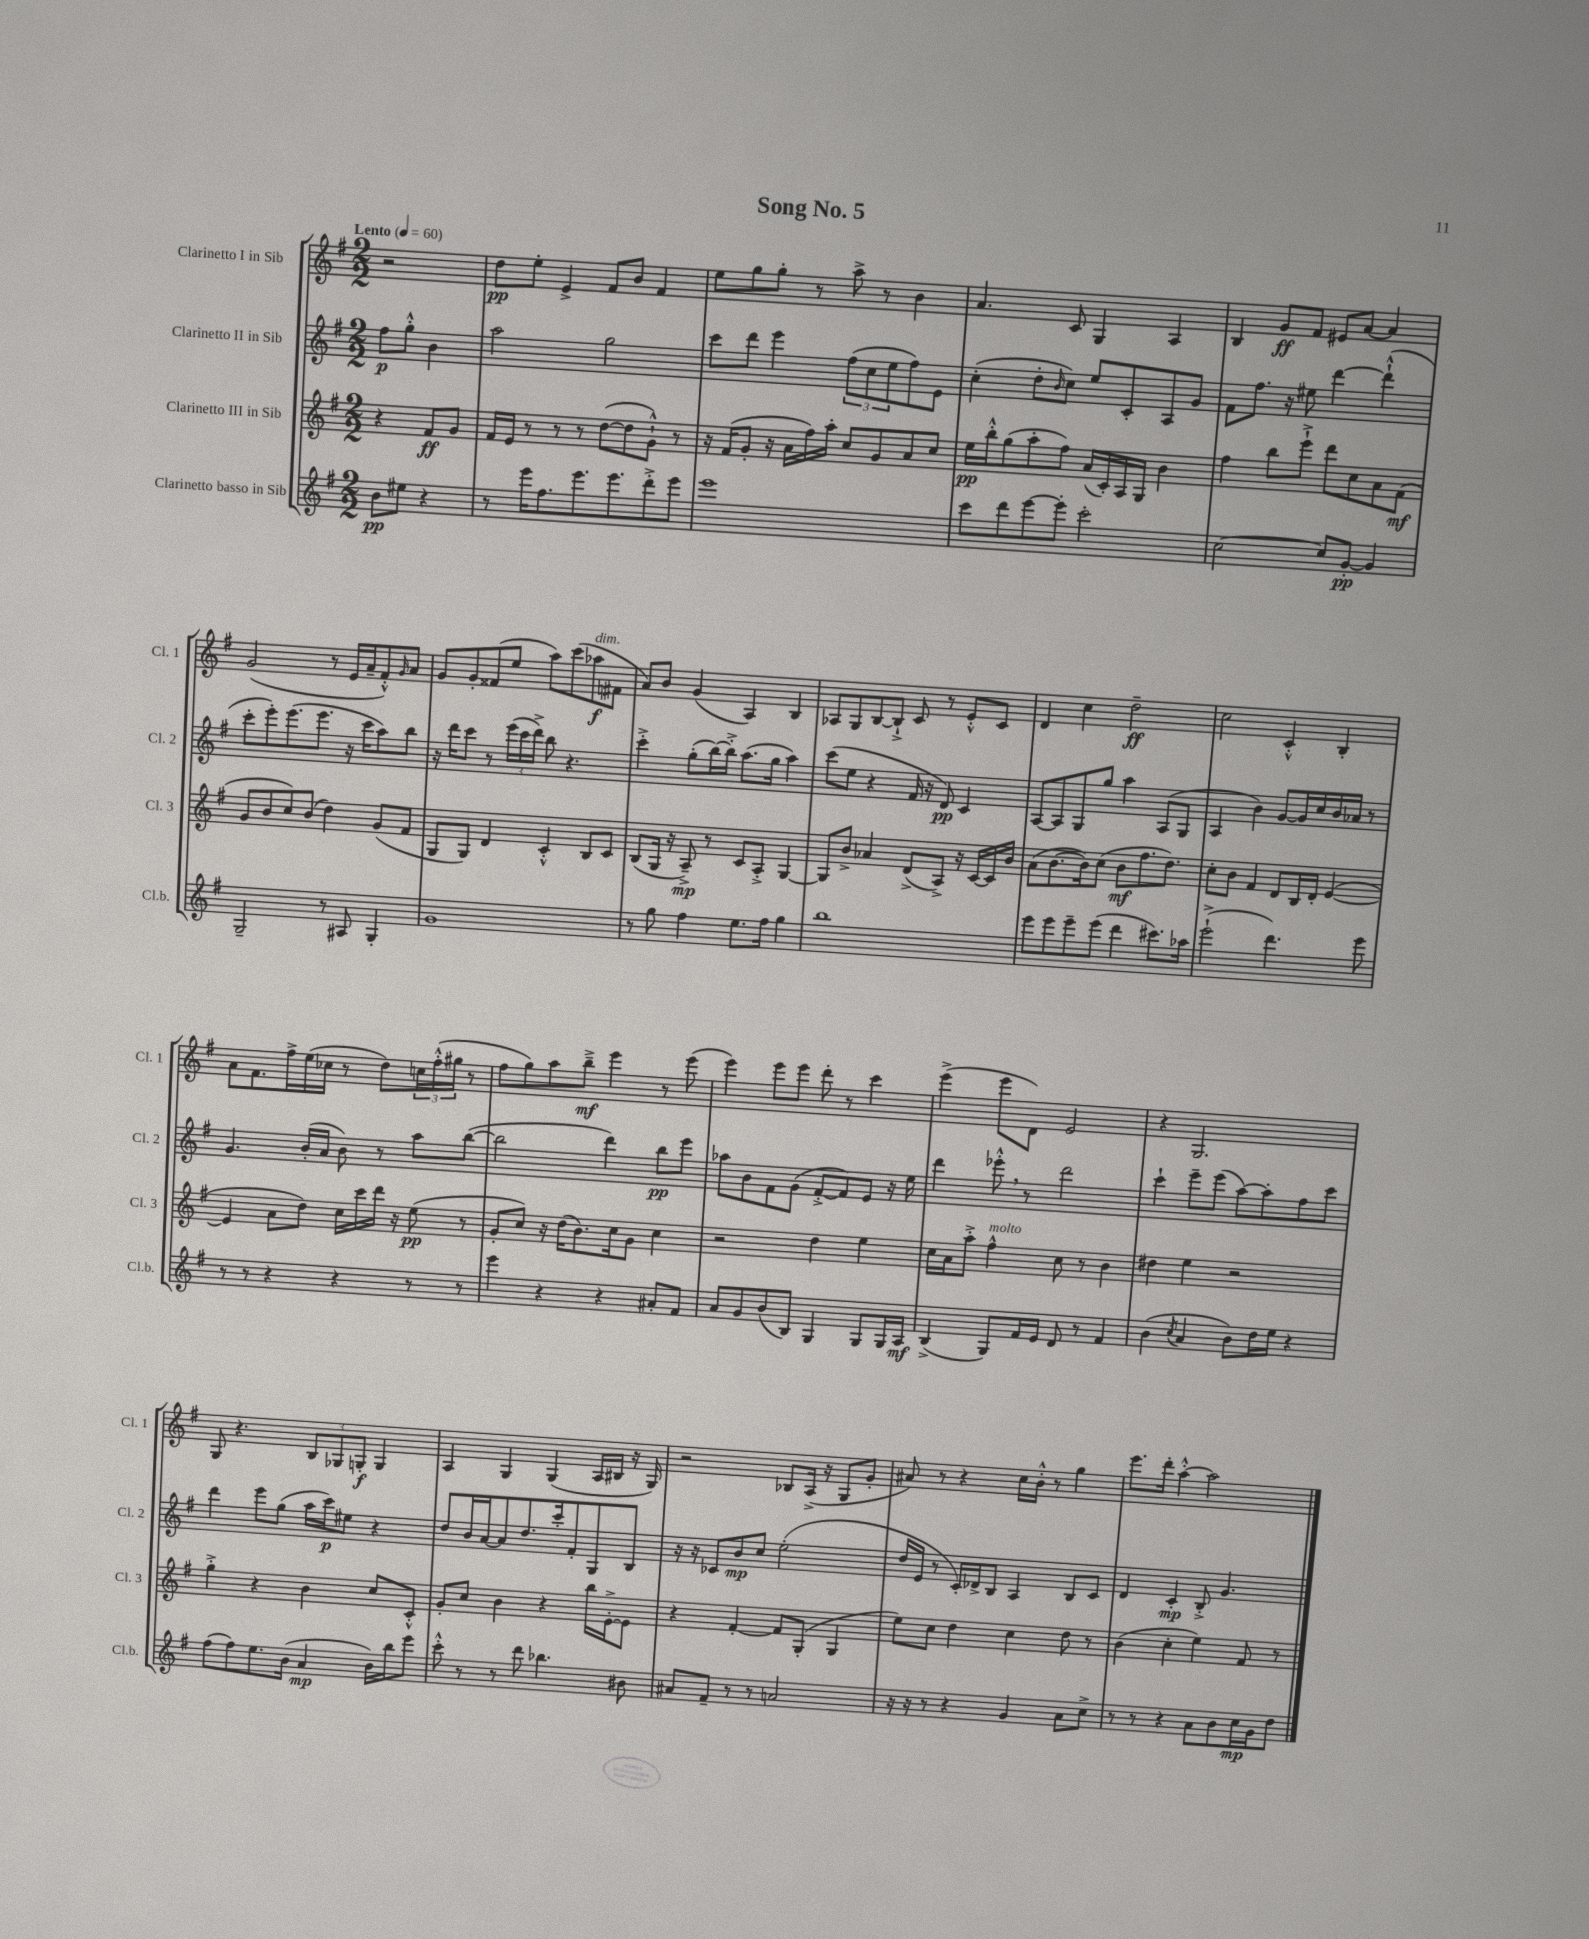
\header { title = "Song No. 5" }
<<
\new StaffGroup <<
\new Staff = "s0" \with { instrumentName = "Clarinetto I in Sib" shortInstrumentName = "Cl. 1" } {
    \clef treble \key g \major \numericTimeSignature \time 2/2 \partial 2 \tempo "Lento" 4 = 60
    r2 |
    d''8\pp e''8-. e'4-> fis'8 b'8 fis'4 |
    e''8 g''8 g''8-. r8 a''8-> r8 b'4 |
    a'4. c'8 g4 a4 |
    b4 g'8\ff fis'8 eis'8 a'8~ a'4 |
    g'2( r8 e'16 a'16-- fis'8-.-^) \grace { g'16 } a'8 |
    g'8 g'8-. fisis'8( e''8 a''8) c'''8( aes''8\f^\markup { \italic "dim." } fis'8 |
    a'8) b'8 g'4( a4) b4 |
    aes8 g8 b8~ b8-!-> c'8 r8 e'8-.-^ c'8 |
    d'4 c''4 d''2--\ff |
    c''2 c'4-.-^ b4-. |
    a'8 fis'8. fis''16-> e''16( ces''16 r8 d''8) \tuplet 3/2 { c''16 fis''16-.-^( gis''16 } r8 |
    fis''8 g''8) a''8 b''8--->\mf e'''4 r8 e'''8( |
    e'''4) e'''8 e'''8 d'''8-. r8 c'''4 |
    e'''4->( e'''8 d'8) e'2 |
    r4 g2. |
    g8 r4. \tuplet 3/2 { b8 ges8 g8-.\f } g4 |
    a4 g4 g4( a16 bis16 r16 g16) |
    r2 bes8 a16->( r16 g8 g'8-. |
    ais'8) r8 r4 c''16 b'16-.-^ r8 g''4 |
    e'''8. d'''16-. a''4~-.-^ a''2 \bar "|." |
}
\new Staff = "s1" \with { instrumentName = "Clarinetto II in Sib" shortInstrumentName = "Cl. 2" } {
    \clef treble \key g \major \numericTimeSignature \time 2/2 \partial 2
    fis''8\p g''8-.-^ b'4 |
    a''2 g''2 |
    c'''8 d'''8 e'''4 \tuplet 3/2 { fis''8( c''8 e''8 } fis''8) e'8 |
    c''4-.( d''8-. \grace { b'16 } c''8) e''8 c'8-. a8 g'8 |
    fis'8 fis''8. r16 eis''8 d'''4~ d'''4-!-^( |
    c'''8-. e'''8-.) e'''8.( e'''8. r16 c'''16 a''8) b''8 |
    r16 d'''16 c'''8 r8 \tuplet 3/2 { e'''16( c'''16 d'''16->) } b''8 r4. |
    c'''4-.-> g''8-.( b''16~) b''16-.-> a''8.( g''16 a''4) |
    c'''8( e''8 r4 fis'16 r16 d'8\pp) c'4 |
    a8~ a8 g8 g''8 a''4 a8( g8 |
    a4 b'4) g'8~ g'16 c''16 b'16 aes'16 r8 |
    g'4. b'16-.( a'16 b'8) r8 a''8 b''8~( |
    b''2 d'''4) b''8\pp e'''8 |
    aes''8 b'8 fis'8 g'8( fis'8~-.-> fis'8) e'8 r16 e''16 |
    d'''4 ees'''8-.-^ \breathe r8 d'''2 |
    c'''4-! e'''8-- e'''8( a''8~) a''8-. fis''8 c'''8 |
    d'''4 e'''8 g''8( a''16 c'''16\p) eis''8 r4 |
    d''8 b'16 a'16~ a'8 d''8. c'''16-. fis'8-. g8 b8 |
    r16 r16 ces'8 b'8\mp c''8 e''2-.( |
    d''16 e'16 r8 c'16-.) des'16-> b8 a4 b8 c'8 |
    d'4 c'4-.\mp b8-.-> g'4. \bar "|." |
}
\new Staff = "s2" \with { instrumentName = "Clarinetto III in Sib" shortInstrumentName = "Cl. 3" } {
    \clef treble \key g \major \numericTimeSignature \time 2/2 \partial 2
    r4 fis'8\ff g'8 |
    fis'16 e'16 r8 r8 r8 d''8~( d''8 g'8-!-^) r8 |
    r16 fis'16( g'8-. r16 a'16 fis''16) a''16-. c''8 g'8 a'8 c''8 |
    e''16\pp b''16-.-^ g''8( a''8-. fis''8) a'16( c'16-.) a16 g16 b'4 |
    fis''4 b''8 e'''8-!-> d'''8 c''8 a'8 fis'8\mf( |
    g'8 b'8 c''8) b'8( d''4) g'8( fis'8 |
    g8 g8) d'4 c'4-.-^ b8 c'8 |
    b8( g16 r16 a8--->\mp) r8 c'8 a8-.-> g4~ |
    g8 b'8-> aes'4 d'8->( a8->) r16 c'16~ c'16 b'16 |
    a'8( b'8.~ b'16) c''8( b'8\mf fis''8. d''8.) |
    c''8-. b'8 fis'4 d'8 b16 d'16-. e'4~( |
    e'4 a'8 d''8) c''16 c'''16 d'''16 r16 e''8\pp( r8 |
    g'8-. c''8) r16 d''16( b'8.) c''16 g'8 c''4 |
    r2 d''4 e''4 |
    c''16 a'16 a''8-.-> fis''4-^^\markup { \italic "molto" } c''8 r8 b'4 |
    dis''4 e''4 r2 |
    g''4-.-> r4 b'4 c''8 c'8-.-^ |
    g'8-. c''8 b'4 r4 b''16 e'16~-.-> e'8 |
    r4 fis'4~-. fis'8 g8-.( g4 |
    e''8) c''8 d''4 c''4 d''8 r8 |
    b'4( c''4-. e''4) fis'8 r8 \bar "|." |
}
\new Staff = "s3" \with { instrumentName = "Clarinetto basso in Sib" shortInstrumentName = "Cl.b." } {
    \clef treble \key g \major \numericTimeSignature \time 2/2 \partial 2
    b'8\pp eis''8 r4 |
    r8 e'''16 fis''8. e'''8. e'''8. d'''8-.-> e'''8 |
    e'''1 |
    c'''8 d'''8 e'''8~ e'''8-. c'''2-. |
    c''2~ c''8 g'8~-.\pp g'4 |
    g2-- r8 ais8 g4-. |
    g'1 |
    r8 g''8 fis''4 e''8. fis''16 g''4 |
    b''1 |
    e'''8 e'''8 e'''8-- e'''8( d'''4 cis'''8.) aes''16 |
    e'''2-!->( d'''4.) e'''8 |
    r8 r8 r4 r4 r8 r8 |
    e'''4 r4 r4 ais'8-. fis'8 |
    a'8 g'8 b'8( b8) g4 g8 g16 a16\mf |
    b4->( g8) fis'16 e'16 d'8 r8 fis'4 |
    b'4( \acciaccatura { c''8 } a'4 b'8) d''16 e''16 r4 |
    fis''8( fis''8) e''8. b'16( a'4\mp b'16) b''16 e'''8 |
    c'''8-.-^ r8 r8 d'''8 bes''4. bis'8 |
    ais'8 fis'8-- r8 r8 a'2 |
    r16 r16 r8 r4 g'4 a'8 c''8-> |
    r8 r8 r4 a'8 b'8 c''16\mp g'16 d''8 \bar "|." |
}
>>
>>
\layout { \context { \Score \remove "Bar_number_engraver" } }
